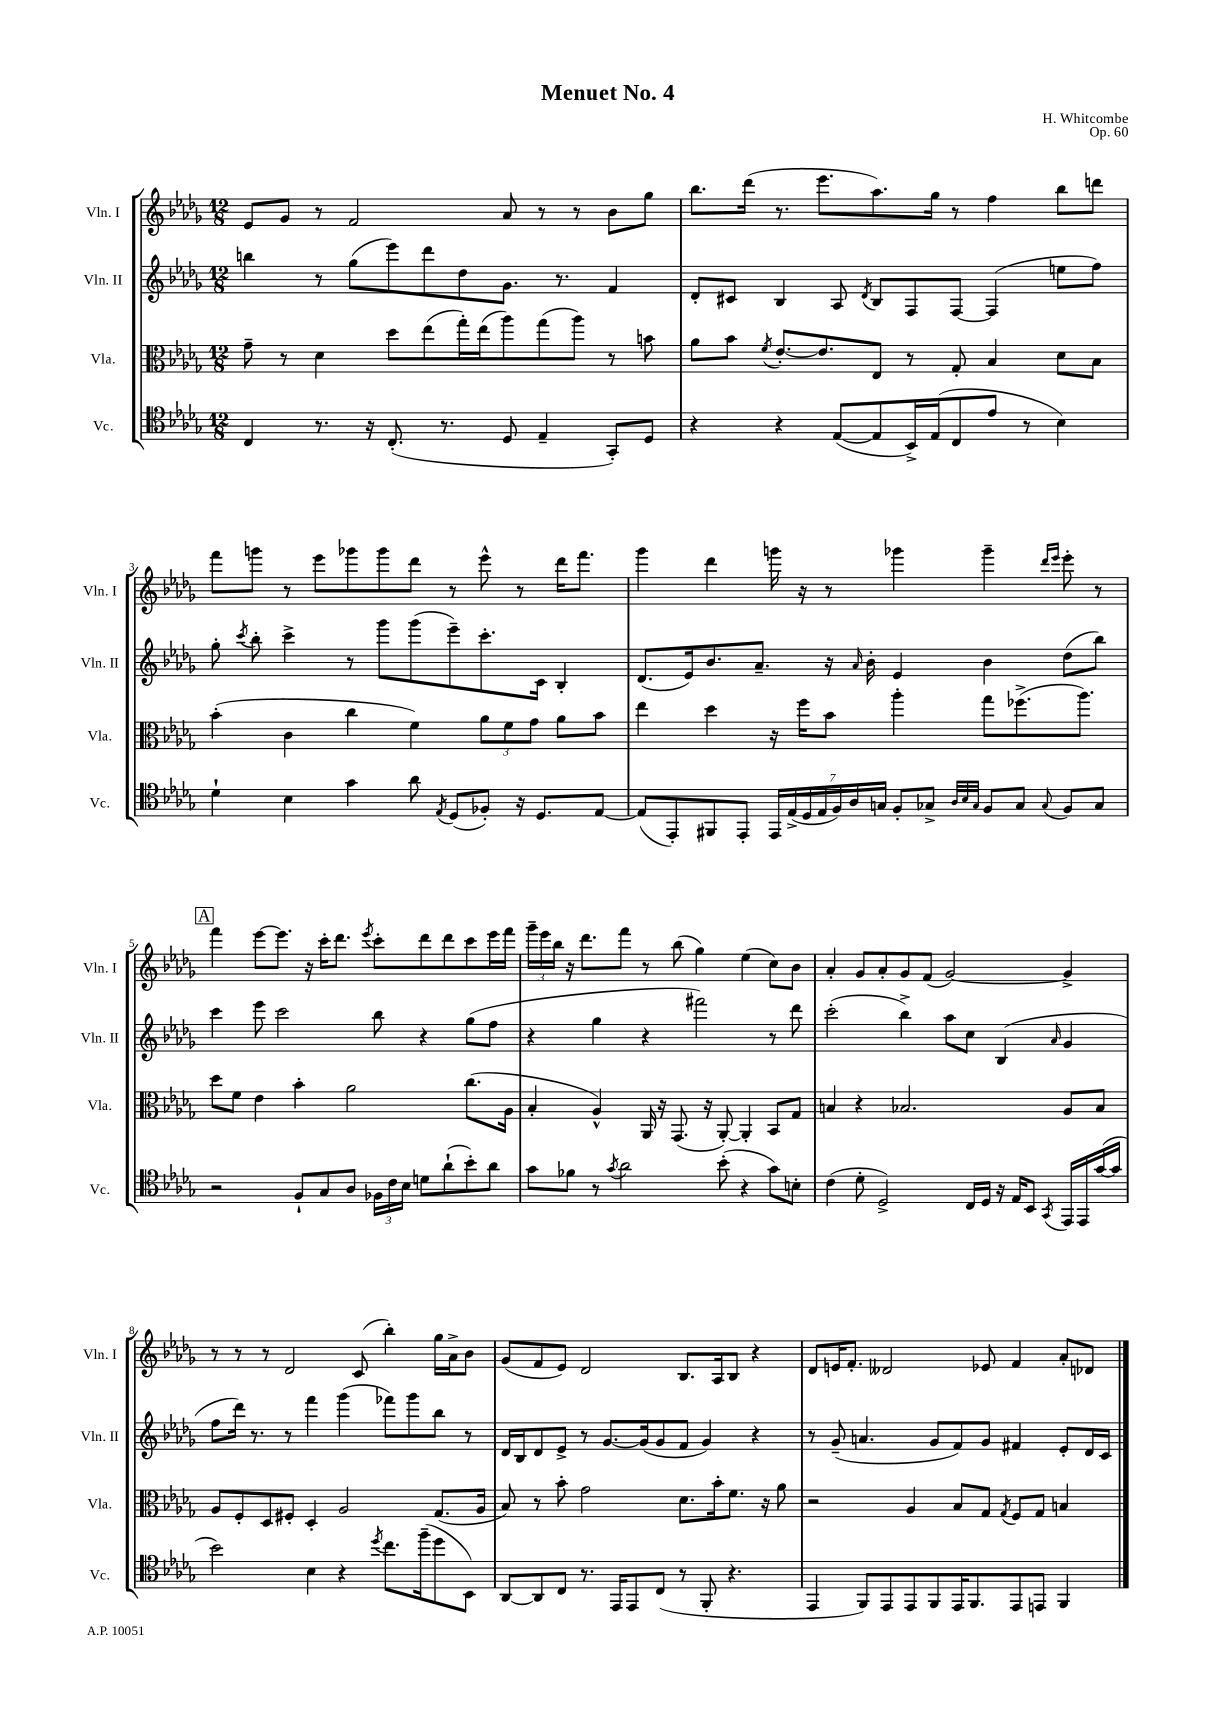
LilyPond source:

\header { title = "Menuet No. 4" composer = "H. Whitcombe" opus = "Op. 60" }
<<
\new StaffGroup <<
\new Staff = "s0" \with { instrumentName = "Vln. I" shortInstrumentName = "Vln. I" } {
    \clef treble \key des \major \numericTimeSignature \time 12/8
    \autoBeamOff ees'8[ ges'8] r8 f'2 aes'8 r8 r8 bes'8[ ges''8] |
    bes''8.[ des'''16]( r8. ees'''8.[ aes''8.) ges''16] r8 f''4 bes''8[ d'''8] |
    f'''8[ g'''8] r8 ees'''8[ ges'''8 ges'''8 des'''8] r8 ees'''8-^ r8 des'''16[ f'''8.] |
    ges'''4 des'''4 g'''16 r16 r8 ges'''4 ges'''4-- \grace { des'''16[ ees'''16] } ees'''8-. r8 |
    \mark \markup { \box "A" } f'''4 ees'''8[~ ees'''8.] r16 c'''16[-. des'''8.] \acciaccatura { ees'''8 } c'''8[-. des'''8 des'''8 c'''8 ees'''16 f'''16] |
    \tuplet 3/2 { ges'''16[-- ees'''16 bes''16] } r16 des'''8.[ f'''8] r8 bes''8( ges''4) ees''4( c''8[) bes'8] |
    aes'4-. ges'8[ aes'8-. ges'8 f'8]( ges'2~) ges'4-> |
    r8 r8 r8 des'2 c'8( bes''4-.) ges''16[ aes'16-> bes'8] |
    ges'8[( f'8 ees'8]) des'2 bes8.[ aes16 bes8] r4 |
    des'8[ e'16 f'8.]-. deses'2 ees'8 f'4 aes'8[-. des'8] \bar "|." |
}
\new Staff = "s1" \with { instrumentName = "Vln. II" shortInstrumentName = "Vln. II" } {
    \clef treble \key des \major \numericTimeSignature \time 12/8
    \autoBeamOff b''4 r8 ges''8[( ees'''8) des'''8 des''8 ges'8.] r8. f'4 |
    des'8[-. cis'8] bes4 aes8 \acciaccatura { des'8 } bes8[ f8 f8]~ f4( e''8[ f''8]) |
    ges''8-. \acciaccatura { c'''8 } bes''8-. c'''4-> r8 ges'''8[ ges'''8( ees'''8--) c'''8.-. c'16] bes4-. |
    des'8.[( ees'16) bes'8. aes'8.]-- r16 \grace { aes'16 } bes'16-. ees'4 bes'4 des''8[( bes''8]) |
    \mark \markup { \box "A" } c'''4 ees'''8 c'''2 bes''8 r4 ges''8[( f''8] |
    r4 ges''4 r4 fis'''2) r8 des'''8 |
    c'''2-.( bes''4->) aes''8[ c''8] bes4( \grace { aes'16 } ges'4 |
    f''8[ des'''16]) r8. r8 f'''4 ges'''4( fes'''8[) ges'''8 bes''8] r8 |
    des'16[ bes16 des'8 ees'8]-> r8 ges'8.[~ ges'16( ges'8 f'8] ges'4) r4 |
    r8 ges'8--( a'4. ges'8[ f'8) ges'8] fis'4 ees'8[-. des'16 c'16] \bar "|." |
}
\new Staff = "s2" \with { instrumentName = "Vla." shortInstrumentName = "Vla." } {
    \clef alto \key des \major \numericTimeSignature \time 12/8
    \autoBeamOff ges'8-- r8 des'4 des''8[ ees''8( ges''16-.) ees''16( aes''8) ges''8( aes''8]) r8 b'8 |
    aes'8[ bes'8] \acciaccatura { f'8 } ees'8.[~-. ees'8. ees8] r8 ges8-. bes4 des'8[ bes8] |
    bes'4-.( c'4 c''4 f'4) \tuplet 3/2 { aes'8[ f'8 ges'8] } aes'8[ bes'8] |
    ees''4 des''4 r16 f''16[ bes'8] aes''4-. ges''8[ fes''8.->( aes''8.]) |
    \mark \markup { \box "A" } des''8[ f'8] ees'4 bes'4-. aes'2 c''8.[( aes16] |
    bes4-. aes4-^) aes,16 r16 ges,8.( r16 aes,8~-.) aes,4-. bes,8[ ges8] |
    b4 r4 bes2. aes8[ bes8] |
    aes8[ f8-. des8 fis8]-. des4-. aes2 ges8.[( aes16] |
    bes8) r8 bes'8-. ges'2 des'8.[ bes'16-. f'8.] r16 aes'8 |
    r2 aes4 bes8[ ges8] \acciaccatura { ges8 } f8[ ges8] b4 \bar "|." |
}
\new Staff = "s3" \with { instrumentName = "Vc." shortInstrumentName = "Vc." } {
    \clef tenor \key des \major \numericTimeSignature \time 12/8
    \autoBeamOff c4 r8. r16 c8.-.( r8. des8 ees4-- ges,8[-.) des8] |
    r4 r4 ees8[~( ees8 bes,16->) ees16( c8 ees'8] r8 bes4) |
    des'4-! bes4 ges'4 aes'8 \acciaccatura { ees8 } des8[( fes8]-.) r16 des8.[ ees8]~ |
    ees8[( ees,8-.) fis,8 ees,8]-. \tuplet 7/4 { ees,16[ ees16->( des16 ees16 f16) aes16 g16] } f8[-. ges8]-> \grace { aes32[ bes32 ges32] } f8[ ges8] \appoggiatura { ges8 } f8[ ges8] |
    \mark \markup { \box "A" } r2 f8[-! ges8 aes8] \tuplet 3/2 { fes16[ c'16 bes16] } d'8[ aes'8-!( bes'8-.) aes'8] |
    ges'8[ fes'8] r8 \acciaccatura { ges'8 } aes'2 bes'8-.( r4 ges'8[) b8]-. |
    c'4( des'8-. des2->) c16[ des16] r16 ees16[ bes,8] \acciaccatura { ges,8 } ees,16[ ees,16 ges'16~( ges'16] |
    bes'2) bes4 r4 \acciaccatura { des''8 } c''8.[ f''16--( des''8 bes,8]) |
    aes,8[~ aes,8 c8] r8. ees,16[ ees,8 c8]( r8 f,8-. r4. |
    ees,4 f,8[) ees,8 ees,8 f,8 ees,16 f,8. ees,8 e,8] f,4 \bar "|." |
}
>>
>>
